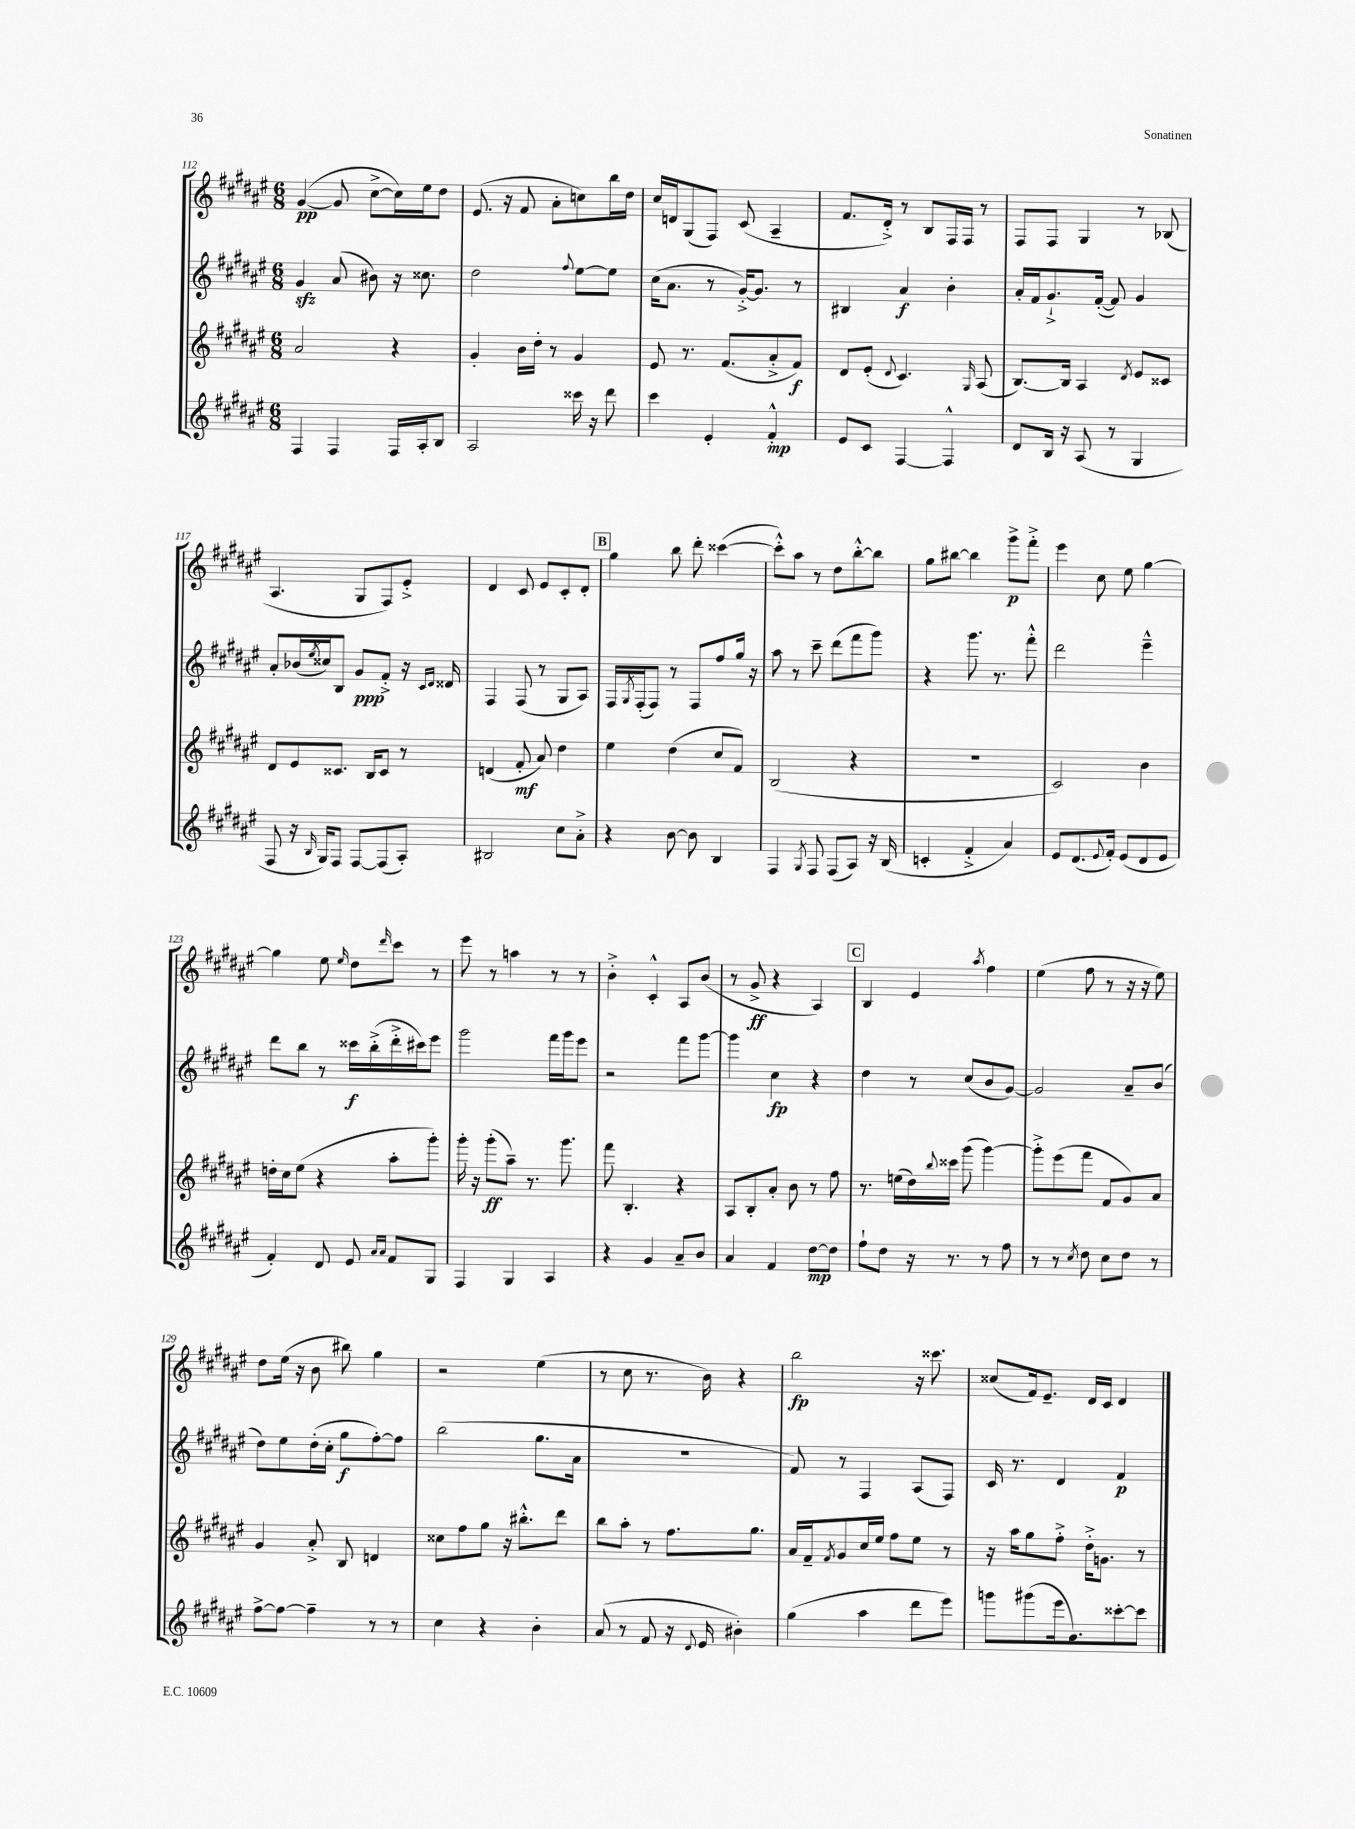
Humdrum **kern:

**kern	**kern	**kern	**kern
*staff4	*staff3	*staff2	*staff1
*clefG2	*clefG2	*clefG2	*clefG2
*k[f#c#g#d#a#e#]	*k[f#c#g#d#a#e#]	*k[f#c#g#d#a#e#]	*k[f#c#g#d#a#e#]
*M6/8	*M6/8	*M6/8	*M6/8
4F#/	2a#/	4g#/	([4g#/
4F#/	.	(8a#/	8g#/]
.	.	8b#\)	[8cc#^\L
16F#/LL	4r	16r	16cc#\]L)
16A#'/J	.	8.cc##\	16ee#\J
8B/J	.	.	8dd#\J
=	=	=	=
2A#/	4g#'/	2dd#\	(8.e#/
.	.	.	16r
.	16b\LL	.	8f#/
.	16dd#'\JJ	.	.
.	8r	.	8a#'\L
.	.	8qqff#/	.
16ccc##\	4g#/	[8ee#\L	8cc\)
16r	.	.	.
8ddd#\	.	8ee#\]J	16bb\L
.	.	.	16dd#\JJ
=	=	=	=
4ccc#\	8e#/	(16cc#\LK	16cc#/LL
.	.	8.a#\J	16d/J
.	8.r	.	(8G#/
4e#'/	.	8r	8F#/J)
.	(8.f#/L	.	.
.	.	[16g#'^/LK)	(8c#/
.	.	8.g#/]J	.
4f#'^^/	8a#'^/	.	4A#~/
.	8f#/J)	8r	.
=	=	=	=
8e#/L	8d#/L	4B#/	8.f#/L
8c#/J	(8e#'/J	.	.
.	.	.	16d#'^/Jk)
.	8qqd#/	.	.
[4F#/	4.c#/)	4a#/	8r
.	.	.	8B/L
4F#^^/]	.	4b'\	16F#/L
.	.	.	16F#/JJ
.	16qqG#/	.	.
.	(8A#/	.	8r
=	=	=	=
8d#/L	[8.B/L)	16a#'/LL	8F#/L
.	.	16f#/J	.
16B/Jk	.	8.g#`^/	8F#/J
16r	16B/]Jk	.	.
(8A#/	4A#/	.	4G#/
.	.	([16f#'/Jk	.
8r	.	8f#/])	.
.	8qd#/	.	.
4G#/	8e#/L	4g#/	8r
.	8c##/J	.	(8B-/
=	=	=	=
8F#/	8d#/L	8a#'/L	4.A#/
16r	8e#/	(16b-/L	.
16qqB/	.	8qee#/	.
16G#/LK)	.	16cc##/J)	.
8F#/J	8.c##/J	8B/J	.
[8F#/L	.	8g#/L	8G#/L
.	16B/LK	.	.
(8F#/]	8c##/J	8f#'^/J	8F#/)
8A#'/J)	8r	16r	8e#'^/J
.	.	16qqc#/LL	.
.	.	16qqd#/JJ	.
.	.	16d##/	.
=	=	=	=
2B#/	(4d/	4F#/	4d#/
.	8f#'/	(8F#/	8c#/
.	8a#/)	8r	8e#/L
8cc#\L	4dd#\	8G#/L	8c#'/
8a#'^\J	.	8A#/J)	8d#'/J
=	=	=	=
4r	4ee#\	16F#/LL	4gg#\
.	.	8qG#/	.
.	.	(16F#'/J	.
.	.	8F#/J)	.
[8b\	(4dd#\	8r	8bb\
8b\]	.	8F#/L	8ddd#'\
4B/	8cc#/L	8ff#/	([4ccc##\
.	8f#/J)	16gg#/Jk	.
.	.	16r	.
=	=	=	=
4F#/	(2B/	8aa#\	8ccc##'^^\]L)
.	.	8r	8aa#\J
8qG#/	.	.	.
8F#/	.	8ccc#~\	8r
(8F#/L	.	(8ddd#\L	8dd#\L
8A#/J)	4r	8fff#\	[8bb'^^\
16r	.	8ggg#\J)	8bb\]J
(16B/	.	.	.
=	=	=	=
4c'/	2.r	4r	8gg#\L
.	.	.	[8bb#\J
4f#'^/	.	8.ggg#\	4bb#\]
.	.	8.r	.
4a#/)	.	.	8ggg#^\L
.	.	8fff#'^^\	8fff#'^\J
=	=	=	=
8e#/L	2c#/)	2ddd#\	4eee#\
(8.d#/	.	.	.
.	.	.	8cc#\
8qqe#/	.	.	.
16f#'/Jk)	.	.	.
(8e#/L	.	.	8ee#\
8d#/	4b\	4eee#~^^\	[4gg#\
8e#/J	.	.	.
=	=	=	=
4f#'/)	16dd'\LL	8ddd#\L	4gg#\]
.	16cc#\J	.	.
.	(8ee#\J	8bb\J	.
8d#/	4r	8r	8ee#\
.	.	.	16qqee#/
8e#/	.	16ccc##\LL	8dd#\L
.	.	(16bb'^\	.
16qqa#/LL	.	.	.
16qqa#/JJ	.	.	16qqddd#/
8f#/L	8aa#'\L	16ddd#'^\	8ccc#\J
.	.	16ccc#\J)	.
8G#/J	8ggg#'\J)	8eee#\J	8r
=	=	=	=
4F#/	16ggg#'\	2ggg#\	8eee#\
.	16r	.	.
.	(8ggg#'\L	.	8r
4G#/	8aa#~\J)	.	4aa\
.	8.r	.	.
4A#/	.	16fff#\LL	8r
.	8.ggg#\	16ggg#\J	.
.	.	8eee#\J	8r
=	=	=	=
4r	8fff#\	2r	4b'^\
.	4.B'/	.	.
4g#/	.	.	4c#'^^/
8a#~/L	4r	8fff#\L	8A#/L
8b/J	.	[8ggg#\J	(8b/J
=	=	=	=
4a#/	8A#/L	4ggg#\]	8r
.	8B'/	.	8g#^/
4f#/	8a#'/J	4cc#\	4r
.	8b\	.	.
[8dd#\L	8r	4r	4A#/)
8dd#\]J	8ff#\	.	.
=	=	=	=
8ff#`\L	8.r	4dd#\	4B/
8dd#\J	.	.	.
.	(16ee\LL	.	.
16r	16dd#\)	8r	4e#/
.	8qqbb/	.	.
8.r	16ccc##\JJ	.	.
.	(8ggg#\	(8cc#/L	.
.	.	.	8qaa#/
8r	[4ggg#\)	8b/	4ff#\
8ff#\	.	[8g#/J)	.
=	=	=	=
8r	8ggg#'^\]L	2g#/]	(4ee#\
8r	(8eee#\	.	.
8qcc#/	.	.	.
8dd#\	8fff#\J	.	8ff#\
8cc#\L	8f#/L	.	8r
8dd#\J	8g#/)	8a#~/L	16r
.	.	.	16r
8r	8a#/J	(8b/J	8ee#\)
=	=	=	=
[8ff#^\L	4g#/	8dd#\L)	8dd#\L
8ff#\_J	.	8ee#\	(16ee#\Jk
.	.	.	16r
4ff#~\]	8a#'^/	(16dd#'\L	8b\
.	.	16cc#'\JJ	.
.	8B/	8gg#\L	8bb#\)
8r	4d/	[8ff#'\)	4gg#\
8r	.	8ff#\]J	.
=	=	=	=
4cc#\	8cc##\L	(2bb\	2r
.	8ff#\	.	.
4r	8gg#\J	.	.
.	16r	.	.
.	8.bb#'^^\L	.	.
4b'\	.	8.gg#\L	(4ee#\
.	8ddd#\J	.	.
.	.	16a#\Jk	.
=	=	=	=
(8a#/	8bb\L	2.r	8r
8r	8aa#'\J	.	8cc#\
8f#/	8r	.	8.r
16r	8.ff#\L	.	.
8qqd#/	.	.	.
16e#/	.	.	16b\)
4b#'\)	.	.	4r
.	8.gg#\J	.	.
=	=	=	=
(4gg#\	16a#/LL	8f#/)	2bb\
.	16f#~/J	.	.
.	8qf#/	.	.
.	8g#/	8r	.
4aa#\	16cc#/L	4F#/	.
.	16ee#/JJ	.	.
.	8ff#\L	.	.
8ddd#\L	8ee#\J	(8A#/L	16r
.	.	.	8.ccc##\
8eee#\J)	8r	8F#/J)	.
=	=	=	=
8ggg\L	16r	16c#/	(8cc##/L
.	16aa#\LK	8.r	.
(8ggg#\	8gg#\	.	16f#/k)
.	.	.	8.e#~/J
16eee#\k	8ff#'^\J	4d#/	.
8.b\)	.	.	.
.	16dd#'^\LK	.	16d#/LL
.	8.g\J	.	16c#/JJ
[8ccc##'\	.	4f#/	4d#/
8ccc##\]J	8r	.	.
==	==	==	==
*-	*-	*-	*-
